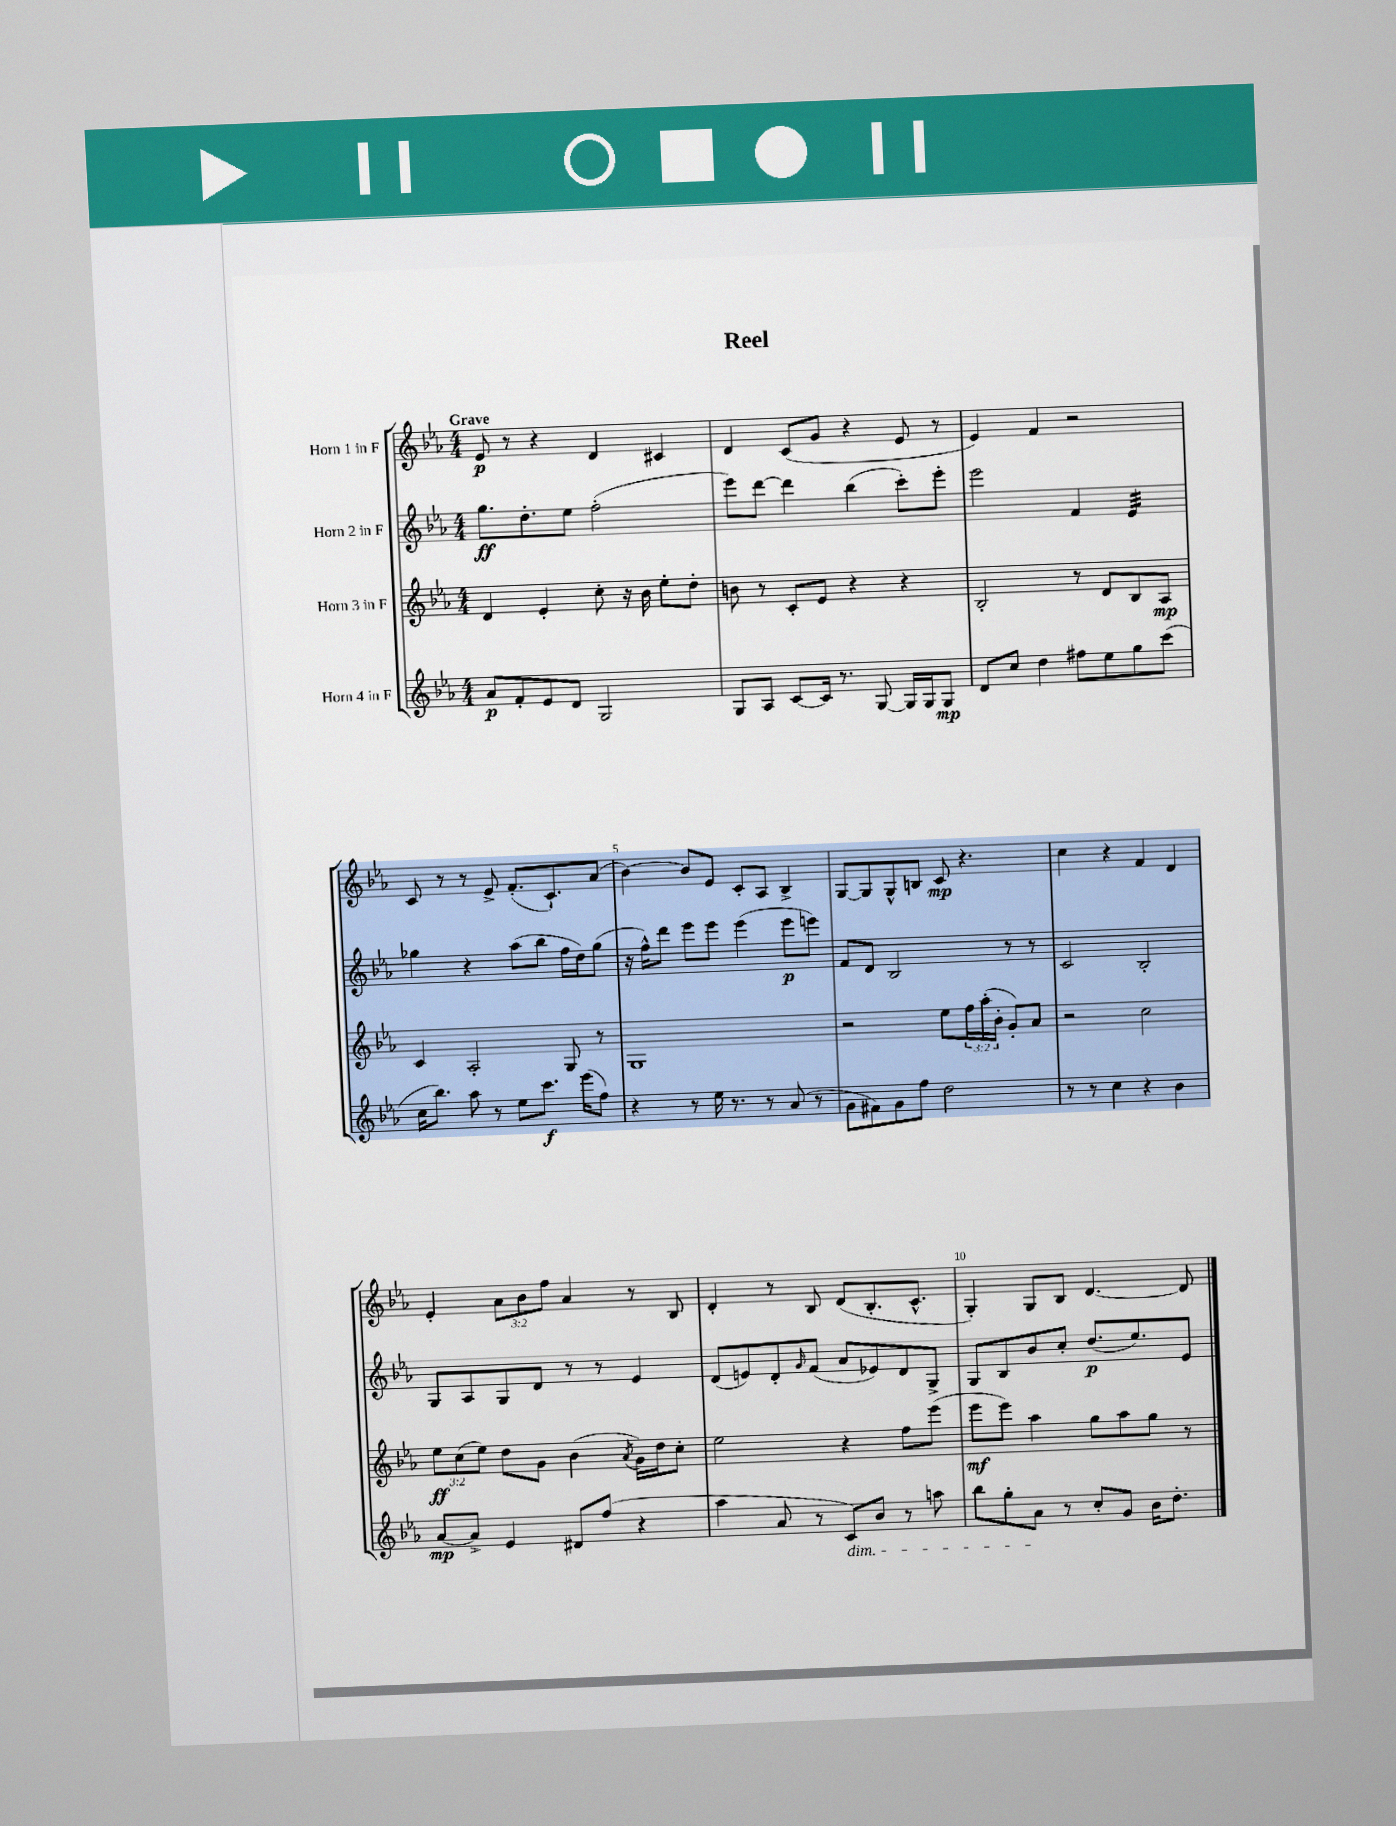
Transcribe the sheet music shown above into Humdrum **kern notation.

**kern	**dynam	**kern	**dynam	**kern	**dynam	**kern	**dynam
*part4	*part4	*part3	*part3	*part2	*part2	*part1	*part1
*staff4	*staff4	*staff3	*staff3	*staff2	*staff2	*staff1	*staff1
*I"Horn 4 in F	*	*I"Horn 3 in F	*	*I"Horn 2 in F	*	*I"Horn 1 in F	*
*clefG2	*	*clefG2	*	*clefG2	*	*clefG2	*
*k[b-e-a-]	*	*k[b-e-a-]	*	*k[b-e-a-]	*	*k[b-e-a-]	*
*M4/4	*	*M4/4	*	*M4/4	*	*M4/4	*
=1	=1	=1	=1	=1	=1	=1	=1
!	!	!	!	!	!	!LO:TX:a:B:t=Grave	!
8a-/L	p	4d/	.	8.gg\L	ff	8e-/	p
8f'/	.	.	.	.	.	8r	.
.	.	.	.	8.dd'\	.	.	.
8e-/	.	4e-'/	.	.	.	4r	.
8d/J	.	.	.	8ee-\J	.	.	.
2G/	.	8cc'\	.	(2ff'\	.	4d/	.
.	.	16r	.	.	.	.	.
.	.	16b-\	.	.	.	.	.
.	.	8ee-'\L	.	.	.	4c#X/	.
.	.	8dd'\J	.	.	.	.	.
=2	=2	=2	=2	=2	=2	=2	=2
8G/L	.	8bn\	.	8eee-\L)	.	4d/	.
8A-/J	.	8r	.	[8ddd\J	.	.	.
[8c/L	.	8c'/L	.	4ddd\]	.	(8c/L	.
16c/Jk]	.	8e-/J	.	.	.	8g/J	.
8.r	.	.	.	.	.	.	.
.	.	4r	.	(4bb-\	.	4r	.
[8G/	.	.	.	.	.	.	.
16G/LL]	.	4r	.	8ccc'\L)	.	8e-/	.
16G/J	.	.	.	.	.	.	.
8G/J	mp	.	.	8eee-'\J	.	8r	.
=3	=3	=3	=3	=3	=3	=3	=3
8d/L	.	2B-'/	.	2eee-\	.	4e-/)	.
8cc/J	.	.	.	.	.	.	.
4dd\	.	.	.	.	.	4f/	.
8ff#X\L	.	8r	.	4f/	.	2r	.
8ee-\	.	8d/L	.	.	.	.	.
*	*	*	*	*tremolo	*	*	*
8gg\	.	8B-/	.	32e-/LLL	.	.	.
.	.	.	.	32e-/	.	.	.
.	.	.	.	32e-/	.	.	.
.	.	.	.	32e-/	.	.	.
(8ccc\J	.	8A-/J	mp	32e-/	.	.	.
.	.	.	.	32e-/	.	.	.
.	.	.	.	32e-/	.	.	.
.	.	.	.	32e-/JJJ	.	.	.
*	*	*	*	*Xtremolo	*	*	*
!!LO:LB:g=z
=4	=4	=4	=4	=4	=4	=4	=4
16cc\KL	.	4c/	.	4gg-X\	.	8c/	.
8.bb-\J)	.	.	.	.	.	.	.
.	.	.	.	.	.	8r	.
8aa-\	.	2A-'/	.	4r	.	8r	.
8r	.	.	.	.	.	8e-^/	.
8ee-\L	.	.	.	(8aa-\L	.	(8.f'/L	.
8.ccc\J	f	.	.	8bb-\J	.	.	.
.	.	.	.	.	.	8.c`/)	.
.	.	8G/	.	16ff\LL	.	.	.
(16eee-\KL	.	.	.	16dd\J)	.	.	.
8ff\J)	.	8r	.	(8gg-\J	.	(8a-/J	.
=5	=5	=5	=5	=5	=5	=5	=5
4r	.	1G	.	16r	.	[4b-\)	.
.	.	.	.	16ff^^\KL)	.	.	.
.	.	.	.	8ddd\J	.	.	.
8r	.	.	.	8eee-\L	.	8b-/L]	.
16ee-\	.	.	.	8eee-\J	.	8e-/J	.
8.r	.	.	.	.	.	.	.
.	.	.	.	(4eee-\	.	8c'/L	.
8r	.	.	.	.	.	8A-/J	.
(8a-/	.	.	.	8eee-\L	p	4B-^/	.
8r	.	.	.	8eeen\J)	.	.	.
=6	=6	=6	=6	=6	=6	=6	=6
8g\L	.	2r	.	8f/L	.	[8G/L	.
8f#X\)	.	.	.	8d/J	.	8G/]	.
8g\	.	.	.	2B-/	.	8G^^/	.
8ff\J	.	.	.	.	.	8Bn/J	.
2dd\	.	8ee-\L	.	.	.	8c/	mp
.	.	24ff\L	.	.	.	4.r	.
.	.	(24aa-'\	.	.	.	.	.
.	.	24b-'\JJ	.	.	.	.	.
.	.	8g'/L)	.	8r	.	.	.
.	.	8a-/J	.	8r	.	.	.
=7	=7	=7	=7	=7	=7	=7	=7
8r	.	2r	.	2c/	.	4cc\	.
8r	.	.	.	.	.	.	.
4cc\	.	.	.	.	.	4r	.
4r	.	2cc\	.	2B-'/	.	4f/	.
4b-\	.	.	.	.	.	4d/	.
!!LO:LB:g=z
=8	=8	=8	=8	=8	=8	=8	=8
[8a-/L	mp	12ee-\L	ff	8G/L	.	4e-'/	.
.	.	(12cc\	.	.	.	.	.
8a-^/J]	.	.	.	8A-/	.	.	.
.	.	12ee-\J)	.	.	.	.	.
4e-/	.	8dd\L	.	8G/	.	12a-\L	.
.	.	.	.	.	.	12b-\	.
.	.	8g\J	.	8d/J	.	.	.
.	.	.	.	.	.	12ff\J	.
8d#X/L	.	(4b-\	.	8r	.	4a-/	.
(8ff/J	.	.	.	8r	.	.	.
.	.	8qa-/	.	.	.	.	.
4r	.	16g\LL)	.	4e-/	.	8r	.
.	.	16dd\J	.	.	.	.	.
.	.	8cc'\J	.	.	.	8B-/	.
=9	=9	=9	=9	=9	=9	=9	=9
4aa-\	.	2ee-\	.	(8d/L	.	4d'/	.
.	.	.	.	8en/)	.	.	.
8a-/	.	.	.	8d'/	.	8r	.
.	.	.	.	16qqg/	.	.	.
8r	.	.	.	(8f/J	.	8B-/	.
!LO:TX:b:i:t=dim.	!	!	!	!	!	!	!
8c/L)	.	4r	.	8a-/L	.	(8d/L	.
8b-/J	.	.	.	8e-X/)	.	8.B-'/	.
8r	.	8ff\L	.	8d/	.	.	.
.	.	.	.	.	.	8.c^^/J	.
8aan\	.	(8eee-\J	.	8G^/J	.	.	.
=10	=10	=10	=10	=10	=10	=10	=10
8bb-\L	.	8eee-\L	mf	8G/L	.	4G'/)	.
8gg'\	.	8eee-\J)	.	8B-/	.	.	.
8a-\J	.	4aa-\	.	8b-/	.	8G/L	.
8r	.	.	.	8cc'/J	.	8B-/J	.
8cc'/L	.	8gg\L	.	(8.dd/L	p	[4.d/	.
8g/J	.	8aa-\	.	.	.	.	.
.	.	.	.	8.ee-/)	.	.	.
16b-\KL	.	8gg\J	.	.	.	.	.
8.dd'\J	.	.	.	.	.	.	.
.	.	8r	.	8e-/J	.	8d/]	.
==	==	==	==	==	==	==	==
*-	*-	*-	*-	*-	*-	*-	*-
